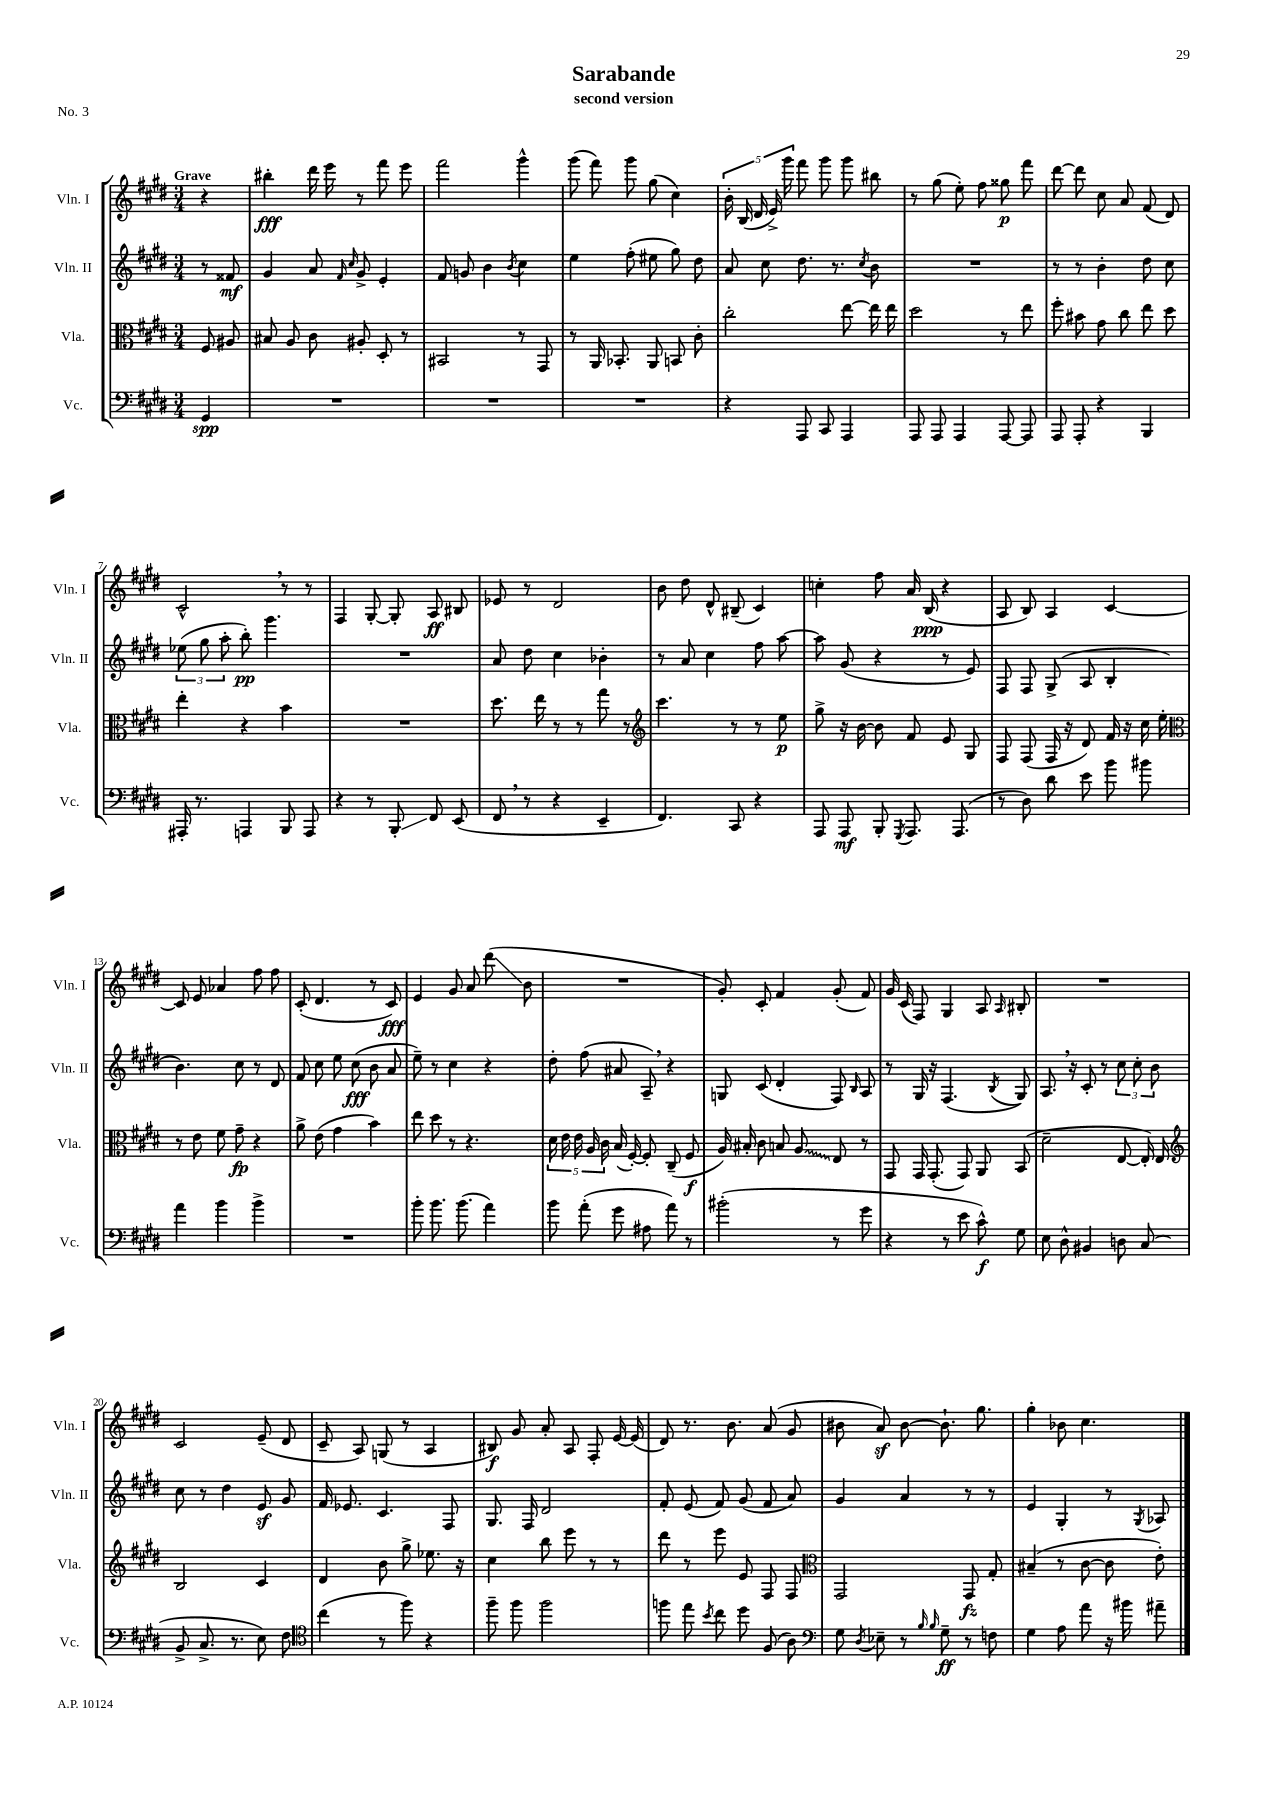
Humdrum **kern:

**kern	**kern	**kern	**kern
*staff4	*staff3	*staff2	*staff1
*clefF4	*clefC3	*clefG2	*clefG2
*k[f#c#g#d#]	*k[f#c#g#d#]	*k[f#c#g#d#]	*k[f#c#g#d#]
*M3/4	*M3/4	*M3/4	*M3/4
4GG#	8F#	8r	4r
.	8A#	8f##	.
=	=	=	=
2.r	8B#	4g#	4bb#'
.	8A	.	.
.	8c#	8a	16ddd#
.	.	.	16eee
.	.	16qqf#	.
.	.	16qqcc#	.
.	8A#'	8g#^	8r
.	8D#'	4e'	8fff#
.	8r	.	8eee
=	=	=	=
2.r	2BB#	8f#	2fff#
.	.	8g	.
.	.	4b	.
.	.	8qb	.
.	8r	4cc#	4ggg#^^
.	8GG#	.	.
=	=	=	=
2.r	8r	4ee	(8ggg#
.	16AA	.	8fff#)
.	8.BB-'	.	.
.	.	(8ff#'	8ggg#
.	8AA	8ee#	(8gg#
.	8BB	8gg#)	4cc#)
.	8c#'	8dd#	.
=	=	=	=
4r	2cc#'	8a	20b'
.	.	.	(20B
.	.	.	20d#
.	.	8cc#	.
.	.	.	20e^)
.	.	.	20ggg#
8AAA	.	8.dd#	8fff#
8CC#	.	.	8ggg#
.	.	8.r	.
4AAA	[8ee	.	8ggg#
.	.	8qcc#	.
.	16ee]	8b	8bb#
.	16ee	.	.
=	=	=	=
8AAA	2dd#	2.r	8r
8AAA	.	.	(8gg#
4AAA	.	.	8ee')
.	.	.	8ff#
[8AAA	8r	.	8gg##
8AAA]	8ee	.	8fff#
=	=	=	=
8AAA	8ff#'	8r	[8ddd#
8AAA'	8b#	8r	8ddd#]
4r	8g#	4b'	8cc#
.	8cc#	.	8a
4BBB	8ee	8dd#	(8f#
.	8dd#	8cc#	8d#)
=	=	=	=
16AAA#'	4ee'	(12ee-	2c#^^
8.r	.	.	.
.	.	12gg#	.
.	.	12aa'	.
4AAA	4r	8bb')	.
.	.	4.ggg#	.
8BBB	4b	.	8r
8AAA	.	.	8r
=	=	=	=
4r	2.r	2.r	4F#
8r	.	.	[8G#'
8BBB'	.	.	8G#']
8FF#	.	.	8A
(8EE	.	.	8B#
=	=	=	=
8FF#	8.dd#	8a	8e-
8r	.	8dd#	8r
.	16ee	.	.
4r	8r	4cc#	2d#
.	8r	.	.
4EE~	8gg#	4b-'	.
.	8r	.	.
=	=	=	=
*	*clefG2	*	*
4.FF#)	4.ccc#	8r	8b
.	.	8a	8dd#
.	.	4cc#	8d#^^
8CC#	8r	.	(8B#~
4r	8r	8ff#	4c#)
.	8ee	[8aa	.
=	=	=	=
8AAA	8gg#^	8aa]	4cc'
8AAA	16r	(8g#	.
.	[16b	.	.
8BBB'	8b]	4r	8ff#
8qGGG#	.	.	.
8.AAA	8f#	.	16a
.	.	.	(16B
.	8e	8r	4r
(8.AAA	.	.	.
.	8G#	8e)	.
=	=	=	=
8r	8F#	8F#	8A
8D#)	(8F#	8F#	8B)
8d#	16F#	(8G#^	4A
.	16r	.	.
8e	8d#)	8A	.
8b	16f#	4B'	[4c#
.	16r	.	.
8b#	16cc#	.	.
.	16ee'	.	.
=	=	=	=
*	*clefC3	*	*
4a	8r	4.b)	8c#]
.	8e	.	8e
4b	8f#	.	4a-
.	8g#~	8cc#	.
4b^	4r	8r	8ff#
.	.	8d#	8ff#
=	=	=	=
2.r	8a^	8f#	(8c#'
.	(8e	8cc#	4.d#
.	4g#	8ee	.
.	.	(8cc#	.
.	4b)	8b	8r
.	.	8a	8c#)
=	=	=	=
8b'	8ee	8ee~)	4e
8.b	8dd#	8r	.
.	8r	4cc#	8g#
(8.b	.	.	.
.	4.r	.	8a
4a)	.	4r	(8ddd#
.	.	.	8b
=	=	=	=
8b	20d#	8dd#'	2.r
.	20e	.	.
.	20e	.	.
(8a'	.	(8ff#	.
.	20A	.	.
.	20c#	.	.
8g#	(16B	8a#	.
.	[16F#')	.	.
8A#	8F#']	8A~)	.
8a)	(8C#~	4r	.
8r	8F#	.	.
=	=	=	=
(2b#'	16A)	8G	8g#')
.	16B#'	.	.
.	8c#	(8c#	8c#'
.	8B	4d#'	4f#
.	8A	.	.
8r	8E	8F#)	(8g#'
.	.	16qqB	.
8g#	8r	8A	8f#)
=	=	=	=
4r	8GG#	8r	16g#
.	.	.	(16c#
.	16GG#	16G#	8F#)
.	(8.GG#'	16r	.
8r	.	(4.F#	4G#
8e	8GG#)	.	.
8c#^^)	8AA	.	8A
.	.	8qB	16qqA
8G#	(8BB	8G#)	8B#'
=	=	=	=
8E	2d#~	8.A	2.r
8D#^^	.	.	.
.	.	16r	.
4BB#	.	8c#'	.
.	.	8r	.
8D	[8E	12cc#	.
.	.	12cc#'	.
(8C#	16E'])	.	.
.	.	12b	.
.	16E	.	.
=	=	=	=
*	*clefG2	*	*
8BB^	2B	8cc#	2c#
8.C#^	.	8r	.
.	.	4dd#	.
8.r	.	.	.
8E)	4c#	8e	(8e~
8F#	.	8g#	8d#
=	=	=	=
*clefC4	*	*	*
(4cc#	4d#	16f#	8c#~
.	.	8.e-	.
.	.	.	8A)
8r	8b	4.c#	(8G
8ff#)	8gg#^	.	8r
4r	8.ee-	.	4A
.	.	8F#	.
.	16r	.	.
=	=	=	=
8ff#~	4cc#	8.G#	8B#)
8ff#	.	.	8g#
.	.	16F#	.
2ff#	8bb	2d#	8a'
.	8eee	.	8A
.	8r	.	8F#'
.	8r	.	[16e
.	.	.	(16e]
=	=	=	=
8ff	8ddd#	8f#'	8d#)
8ee	8r	(8e	8.r
8qb	.	.	.
8cc#	8eee	8f#)	.
.	.	.	8.b
8dd#	8e	(8g#	.
(8F#	8F#	8f#	(8a
8A)	8F#	8a)	8g#
=	=	=	=
*clefF4	*clefC3	*	*
8G#	2GG#	4g#	8b#
8qD#	.	.	.
8E-~	.	.	8a)
8r	.	4a	[8b#
16qqB	.	.	.
16qqB	.	.	.
8G#~	.	.	8.b#`]
8r	8GG#	8r	.
.	.	.	8.gg#
8F	8G#'	8r	.
=	=	=	=
4G#	(4B#~	4e	4gg#'
8A	8r	4G#'	8b-
8a	[8c#	.	4.cc#
16r	8c#]	8r	.
16b#	.	.	.
.	.	8qG#	.
8a#~	8e')	8A-	.
==	==	==	==
*-	*-	*-	*-
